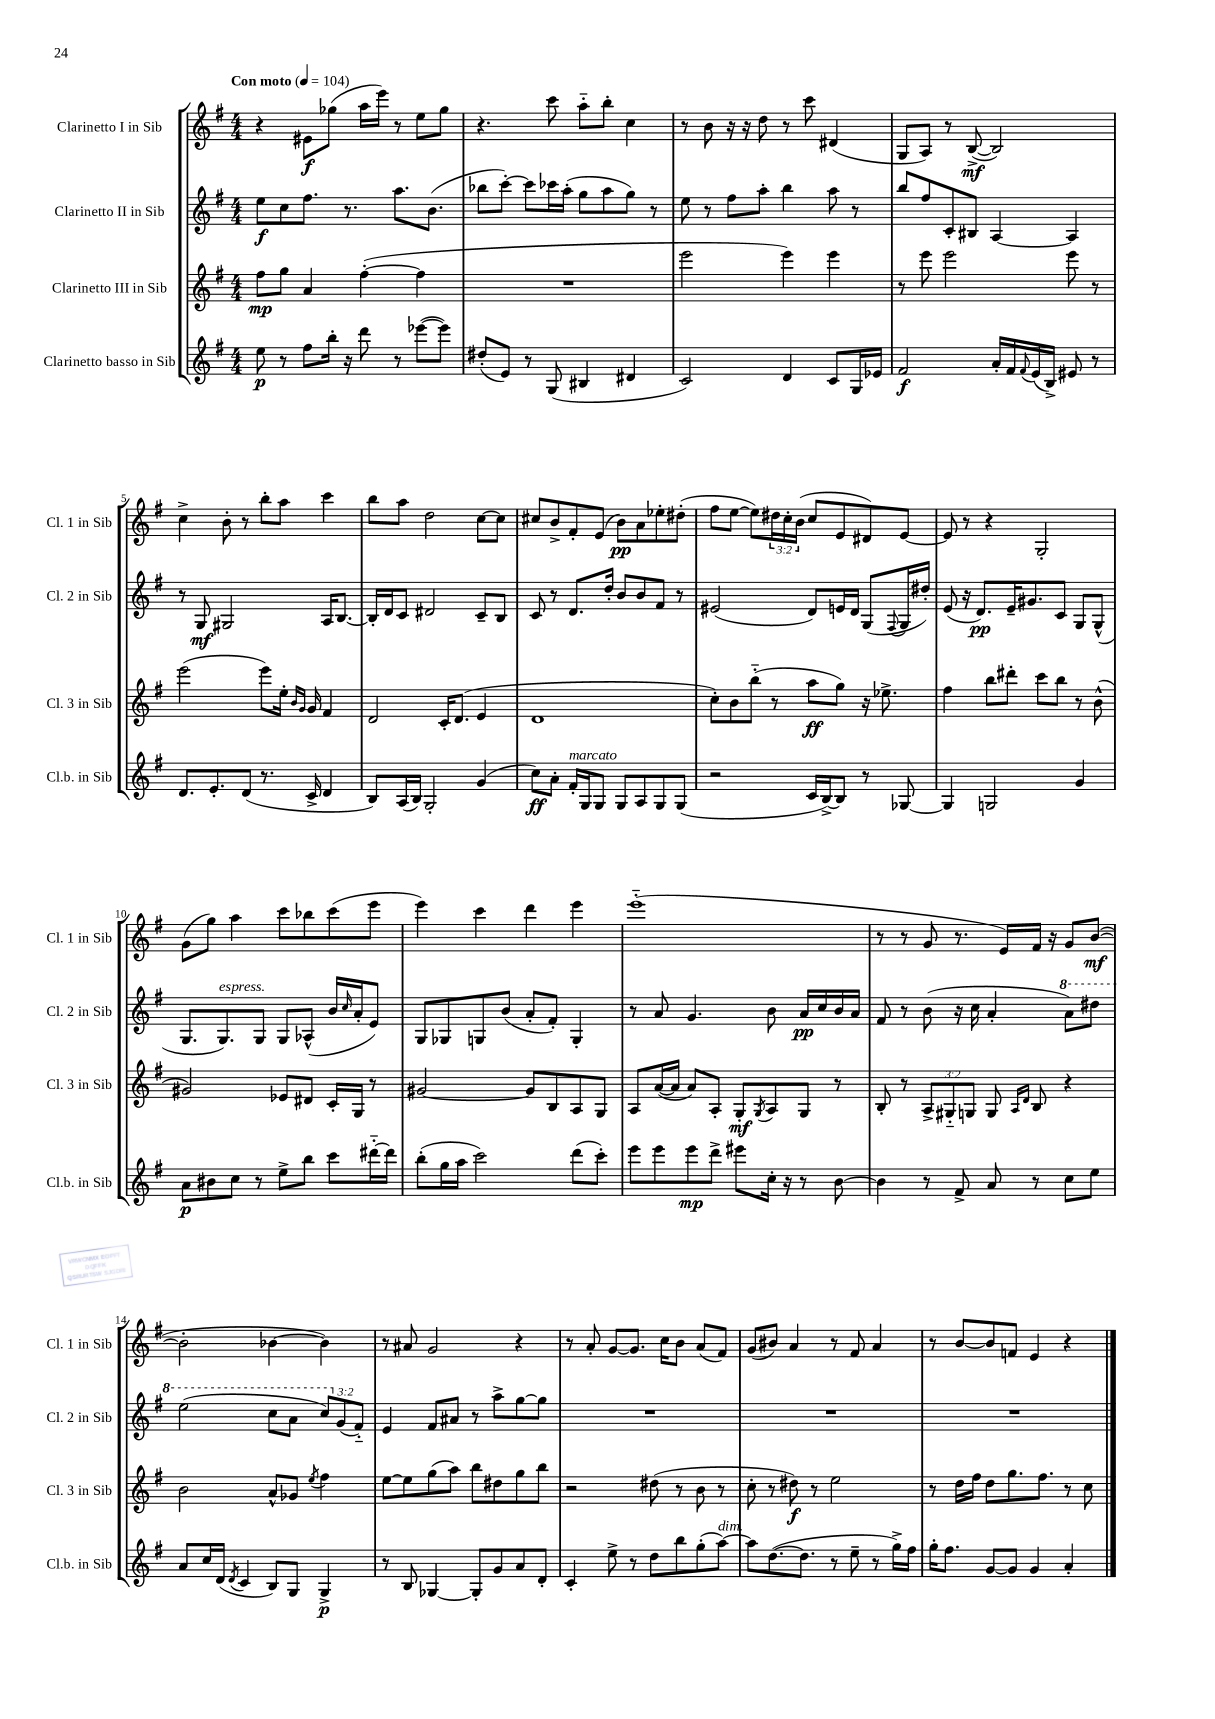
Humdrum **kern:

**kern	**dynam	**kern	**dynam	**kern	**dynam	**kern	**dynam
*part4	*part4	*part3	*part3	*part2	*part2	*part1	*part1
*staff4	*staff4	*staff3	*staff3	*staff2	*staff2	*staff1	*staff1
*I"Clarinetto basso in Sib	*	*I"Clarinetto III in Sib	*	*I"Clarinetto II in Sib	*	*I"Clarinetto I in Sib	*
*I'Cl.b. in Sib	*	*I'Cl. 3 in Sib	*	*I'Cl. 2 in Sib	*	*I'Cl. 1 in Sib	*
*clefG2	*	*clefG2	*	*clefG2	*	*clefG2	*
*k[f#]	*	*k[f#]	*	*k[f#]	*	*k[f#]	*
*M4/4	*	*M4/4	*	*M4/4	*	*M4/4	*
*MM104	*	*MM104	*	*MM104	*	*MM104	*
=1	=1	=1	=1	=1	=1	=1	=1
!	!	!	!	!	!	!LO:TX:a:B:t=Con moto	!
8ee\	p	8ff#\L	mp	8ee\L	f	4r	.
8r	.	8gg\J	.	8cc\	.	.	.
8ff#\L	.	4a/	.	8.ff#\J	.	8e#X\L	f
16bb'\Jk	.	.	.	.	.	(8gg-X\J	.
16r	.	.	.	8.r	.	.	.
8ddd\	.	([4ff#'\	.	.	.	16aa\LL	.
.	.	.	.	.	.	16eee\JJ)	.
8r	.	.	.	8.aa\L	.	8r	.
([8eee-X\L	.	4ff#\]	.	.	.	8ee\L	.
.	.	.	.	(8.b\J	.	.	.
8eee-\J])	.	.	.	.	.	8gg-\J	.
=2	=2	=2	=2	=2	=2	=2	=2
(8dd#X'/L	.	1r	.	8bb-X\L	.	4.r	.
8e/J)	.	.	.	[8ccc'\J)	.	.	.
8r	.	.	.	8ccc\L]	.	.	.
(8G/	.	.	.	16ccc-X\L	.	8ccc\	.
.	.	.	.	(16aa'\JJ	.	.	.
4B#X/	.	.	.	8gg\L	.	8aa\L	.
.	.	.	.	8aa\	.	8bb'\J	.
4d#X/	.	.	.	8gg\J)	.	4cc\	.
.	.	.	.	8r	.	.	.
=3	=3	=3	=3	=3	=3	=3	=3
2c/)	.	2eee\	.	8ee\	.	8r	.
.	.	.	.	8r	.	8b\	.
.	.	.	.	8ff#\L	.	16r	.
.	.	.	.	.	.	16r	.
.	.	.	.	8aa'\J	.	8dd\	.
4d/	.	4eee\)	.	4bb\	.	8r	.
.	.	.	.	.	.	8ccc\	.
8c/L	.	4eee\	.	8aa\	.	(4d#X/	.
16G/L	.	.	.	8r	.	.	.
16e-X/JJ	.	.	.	.	.	.	.
=4	=4	=4	=4	=4	=4	=4	=4
2f#/	f	8r	.	8bb/L	.	8G/L	.
.	.	8eee\	.	8ff#/	.	8A/J)	.
.	.	2eee\	.	8c'/	.	8r	.
.	.	.	.	8B#X/J	.	([8B^/	mf
16a'/LL	.	.	.	[4A/	.	2B/])	.
16f#/	.	.	.	.	.	.	.
8qqf#/	.	.	.	.	.	.	.
(16e/	.	.	.	.	.	.	.
16B^/JJ)	.	.	.	.	.	.	.
8e#X/	.	8eee\	.	4A/]	.	.	.
8r	.	8r	.	.	.	.	.
!!LO:LB:g=z
=5	=5	=5	=5	=5	=5	=5	=5
8.d/L	.	(2eee\	.	8r	.	4cc^\	.
.	.	.	.	8G/	mf	.	.
8.e'/	.	.	.	.	.	.	.
.	.	.	.	2G#X/	.	8b'\	.
(8d/J	.	.	.	.	.	8r	.
8.r	.	8eee\L)	.	.	.	8bb'\L	.
.	.	16ee'\Jk	.	.	.	8aa\J	.
.	.	16qqb/LL	.	.	.	.	.
.	.	16qqg/JJ	.	.	.	.	.
16c^/	.	16g/	.	.	.	.	.
4d/	.	4f#/	.	16A/KL	.	4ccc\	.
.	.	.	.	[8.B/J	.	.	.
=6	=6	=6	=6	=6	=6	=6	=6
8B/L)	.	2d/	.	16B'/LL]	.	8bb\L	.
.	.	.	.	16d/J	.	.	.
(16A/L	.	.	.	8c/J	.	8aa\J	.
16B/JJ)	.	.	.	.	.	.	.
2G'/	.	.	.	2d#X/	.	2dd\	.
.	.	16c'/KL	.	.	.	.	.
.	.	(8.d/J	.	.	.	.	.
(4g/	.	4e/	.	8c~/L	.	[8cc\L	.
.	.	.	.	8B/J	.	8cc\J]	.
=7	=7	=7	=7	=7	=7	=7	=7
8cc\L)	ff	1d	.	8c/	.	8cc#X/L	.
8a'\J	.	.	.	8r	.	8b^/	.
!LO:TX:a:i:t=marcato	!	!	!	!	!	!	!
16f#'/LL	.	.	.	8.d/L	.	8f#'/	.
16G/J	.	.	.	.	.	.	.
8G/J	.	.	.	.	.	(8e/J	.
.	.	.	.	16dd'/Jk	.	.	.
8G/L	.	.	.	8b/L	.	8b\L)	pp
8A/	.	.	.	8b/	.	8a\	.
8G/	.	.	.	8f#/J	.	8ee-X'\	.
(8G/J	.	.	.	8r	.	(8dd#X'\J	.
=8	=8	=8	=8	=8	=8	=8	=8
2r	.	8cc'\L)	.	(2e#X/	.	8ff#\L	.
.	.	8b\	.	.	.	[8ee\J	.
.	.	(8bb\J	.	.	.	8ee\L])	.
.	.	8r	.	.	.	24dd#X\L	.
.	.	.	.	.	.	24cc'\	.
.	.	.	.	.	.	(24b\JJ	.
16c/LL	.	8aa\L	ff	8d/L)	.	8cc/L	.
[16B^/J)	.	.	.	.	.	.	.
8B/J]	.	8gg\J)	.	16en/L	.	8e/	.
.	.	.	.	16d/JJ	.	.	.
8r	.	16r	.	(8G/L	.	8d#X/)	.
.	.	8.ee-X^\	.	.	.	.	.
.	.	.	.	8qqF#/	.	.	.
[8G-X/	.	.	.	16G/L	.	[8e/J	.
.	.	.	.	16dd#X'/JJ)	.	.	.
=9	=9	=9	=9	=9	=9	=9	=9
4G-/]	.	4ff#\	.	(8e/	.	8e/]	.
.	.	.	.	16r	.	8r	.
.	.	.	.	8.d/L)	pp	.	.
2Gn/	.	8bb\L	.	.	.	4r	.
.	.	8ddd#X'\J	.	16e~/K	.	.	.
.	.	.	.	8.g#X/	.	.	.
.	.	8ccc\L	.	.	.	2G'/	.
.	.	8bb\J	.	8c/J	.	.	.
4g/	.	8r	.	8G/L	.	.	.
.	.	(8b^^\	.	(8G^^/J	.	.	.
!!LO:LB:g=z
=10	=10	=10	=10	=10	=10	=10	=10
8a\L	p	2g#X/)	.	8.G/L	.	(8g\L	.
8b#X\	.	.	.	.	.	8gg\J)	.
!	!	!	!	!LO:TX:a:i:t=espress.	!	!	!
.	.	.	.	8.G/)	.	.	.
8cc\J	.	.	.	.	.	4aa\	.
8r	.	.	.	8G/J	.	.	.
8ee^\L	.	8e-X/L	.	8G/L	.	8ccc\L	.
8bb\J	.	8d#X/J	.	(8A-X^^/J	.	8bb-X\	.
8ccc\L	.	16c'/LL	.	16b/LL	.	(8ccc\	.
.	.	.	.	16qqcc/	.	.	.
.	.	16G/JJ	.	16a'/J	.	.	.
[16ddd#X\L	.	8r	.	8e/J)	.	8eee\J	.
16ddd#\JJ]	.	.	.	.	.	.	.
=11	=11	=11	=11	=11	=11	=11	=11
(8bb'\L	.	[2g#X/	.	8G/L	.	4eee\)	.
16gg\L	.	.	.	8G-X/	.	.	.
16aa\JJ	.	.	.	.	.	.	.
2ccc\)	.	.	.	8Gn/	.	4ccc\	.
.	.	.	.	(8b/J	.	.	.
.	.	8g#/L]	.	8a'/L	.	4ddd\	.
.	.	8B/	.	8f#'/J)	.	.	.
(8ddd\L	.	8A/	.	4G'/	.	4eee\	.
8ccc'\J)	.	8G/J	.	.	.	.	.
=12	=12	=12	=12	=12	=12	=12	=12
8eee\L	.	8A/L	.	8r	.	(1eee	.
8eee\	.	([16a/L	.	8a/	.	.	.
.	.	16a/JJ]	.	.	.	.	.
8eee\	mp	8a/L)	.	4.g/	.	.	.
8ddd^\J	.	8A'/J	.	.	.	.	.
8eee#X\L	.	8G'/L	mf	.	.	.	.
.	.	8qG/	.	.	.	.	.
16cc'\Jk	.	8A/	.	8b\	.	.	.
16r	.	.	.	.	.	.	.
8r	.	8G/J	.	16a/LL	pp	.	.
.	.	.	.	16cc/	.	.	.
[8b\	.	8r	.	16b/	.	.	.
.	.	.	.	16a/JJ	.	.	.
=13	=13	=13	=13	=13	=13	=13	=13
4b\]	.	8B'/	.	8f#/	.	8r	.
.	.	8r	.	8r	.	8r	.
8r	.	12A^/L	.	(8b\	.	8g/	.
.	.	12G#X/	.	.	.	.	.
8f#^/	.	.	.	16r	.	8.r	.
.	.	12Gn/J	.	.	.	.	.
.	.	.	.	16cc\	.	.	.
8a/	.	8G/	.	4a'/	.	.	.
.	.	.	.	.	.	16e/LL)	.
.	.	16qqA/LL	.	.	.	.	.
.	.	16qqd/JJ	.	.	.	.	.
8r	.	8B/	.	.	.	16f#/JJ	.
.	.	.	.	.	.	16r	.
*	*	*	*	*8va	*	*	*
8cc\L	.	4r	.	8aa\L)	.	8g/L	.
8ee\J	.	.	.	8ddd#X\J	.	([8b/J	mf
!!LO:LB:g=z
=14	=14	=14	=14	=14	=14	=14	=14
8a/L	.	2b\	.	(2eee\	.	2b'\]	.
16cc/L	.	.	.	.	.	.	.
(16d/JJ	.	.	.	.	.	.	.
8qd/	.	.	.	.	.	.	.
4c/	.	.	.	.	.	.	.
8B/L)	.	8a^^/L	.	8ccc\L	.	[4b-X\	.
8G/J	.	8g-X/J	.	8aa\J	.	.	.
.	.	8qee/	.	.	.	.	.
4G^/	p	4ff#\	.	12ccc/L)	.	4b-\])	.
*	*	*	*	*X8va	*	*	*
.	.	.	.	(12g/	.	.	.
.	.	.	.	12f#/J)	.	.	.
=15	=15	=15	=15	=15	=15	=15	=15
8r	.	[8ee\L	.	4e/	.	8r	.
8B/	.	8ee\]	.	.	.	8a#X/	.
[4G-X/	.	(8gg\	.	8f#/L	.	2g/	.
.	.	8aa\J)	.	8a#X/J	.	.	.
8G-'/L]	.	8bb\L	.	8r	.	.	.
8g/	.	8dd#X\	.	8aa^\L	.	.	.
8a/	.	8gg\	.	[8gg\	.	4r	.
8d'/J	.	8bb\J	.	8gg\J]	.	.	.
=16	=16	=16	=16	=16	=16	=16	=16
4c'/	.	2r	.	1r	.	8r	.
.	.	.	.	.	.	8a'/	.
8ee^\	.	.	.	.	.	[8g/L	.
8r	.	.	.	.	.	8.g/J]	.
8dd\L	.	(8dd#X\	.	.	.	.	.
.	.	.	.	.	.	16cc\KL	.
8bb\	.	8r	.	.	.	8b\J	.
(8gg'\	.	8b\	.	.	.	(8a/L	.
!LO:TX:a:i:t=dim.	!	!	!	!	!	!	!
[8aa\J)	.	8r	.	.	.	8f#/J)	.
=17	=17	=17	=17	=17	=17	=17	=17
8aa\L]	.	8cc'\	.	1r	.	(8g/L	.
([8.dd\	.	8r	.	.	.	8b#X/J)	.
.	.	8dd#X\)	f	.	.	4a/	.
8.dd\J]	.	.	.	.	.	.	.
.	.	8r	.	.	.	.	.
8r	.	2ee\	.	.	.	8r	.
8ee~\	.	.	.	.	.	8f#/	.
8r	.	.	.	.	.	4a/	.
16gg^\LL)	.	.	.	.	.	.	.
16ff#\JJ	.	.	.	.	.	.	.
=18	=18	=18	=18	=18	=18	=18	=18
16gg'\KL	.	8r	.	1r	.	8r	.
8.ff#\J	.	.	.	.	.	.	.
.	.	16dd\LL	.	.	.	[8b/L	.
.	.	16ff#\JJ	.	.	.	.	.
[8g/L	.	8dd\L	.	.	.	8b/]	.
8g/J]	.	8.gg\	.	.	.	8fn/J	.
4g/	.	.	.	.	.	4e/	.
.	.	8.ff#\J	.	.	.	.	.
4a'/	.	8r	.	.	.	4r	.
.	.	8cc\	.	.	.	.	.
==	==	==	==	==	==	==	==
*-	*-	*-	*-	*-	*-	*-	*-
